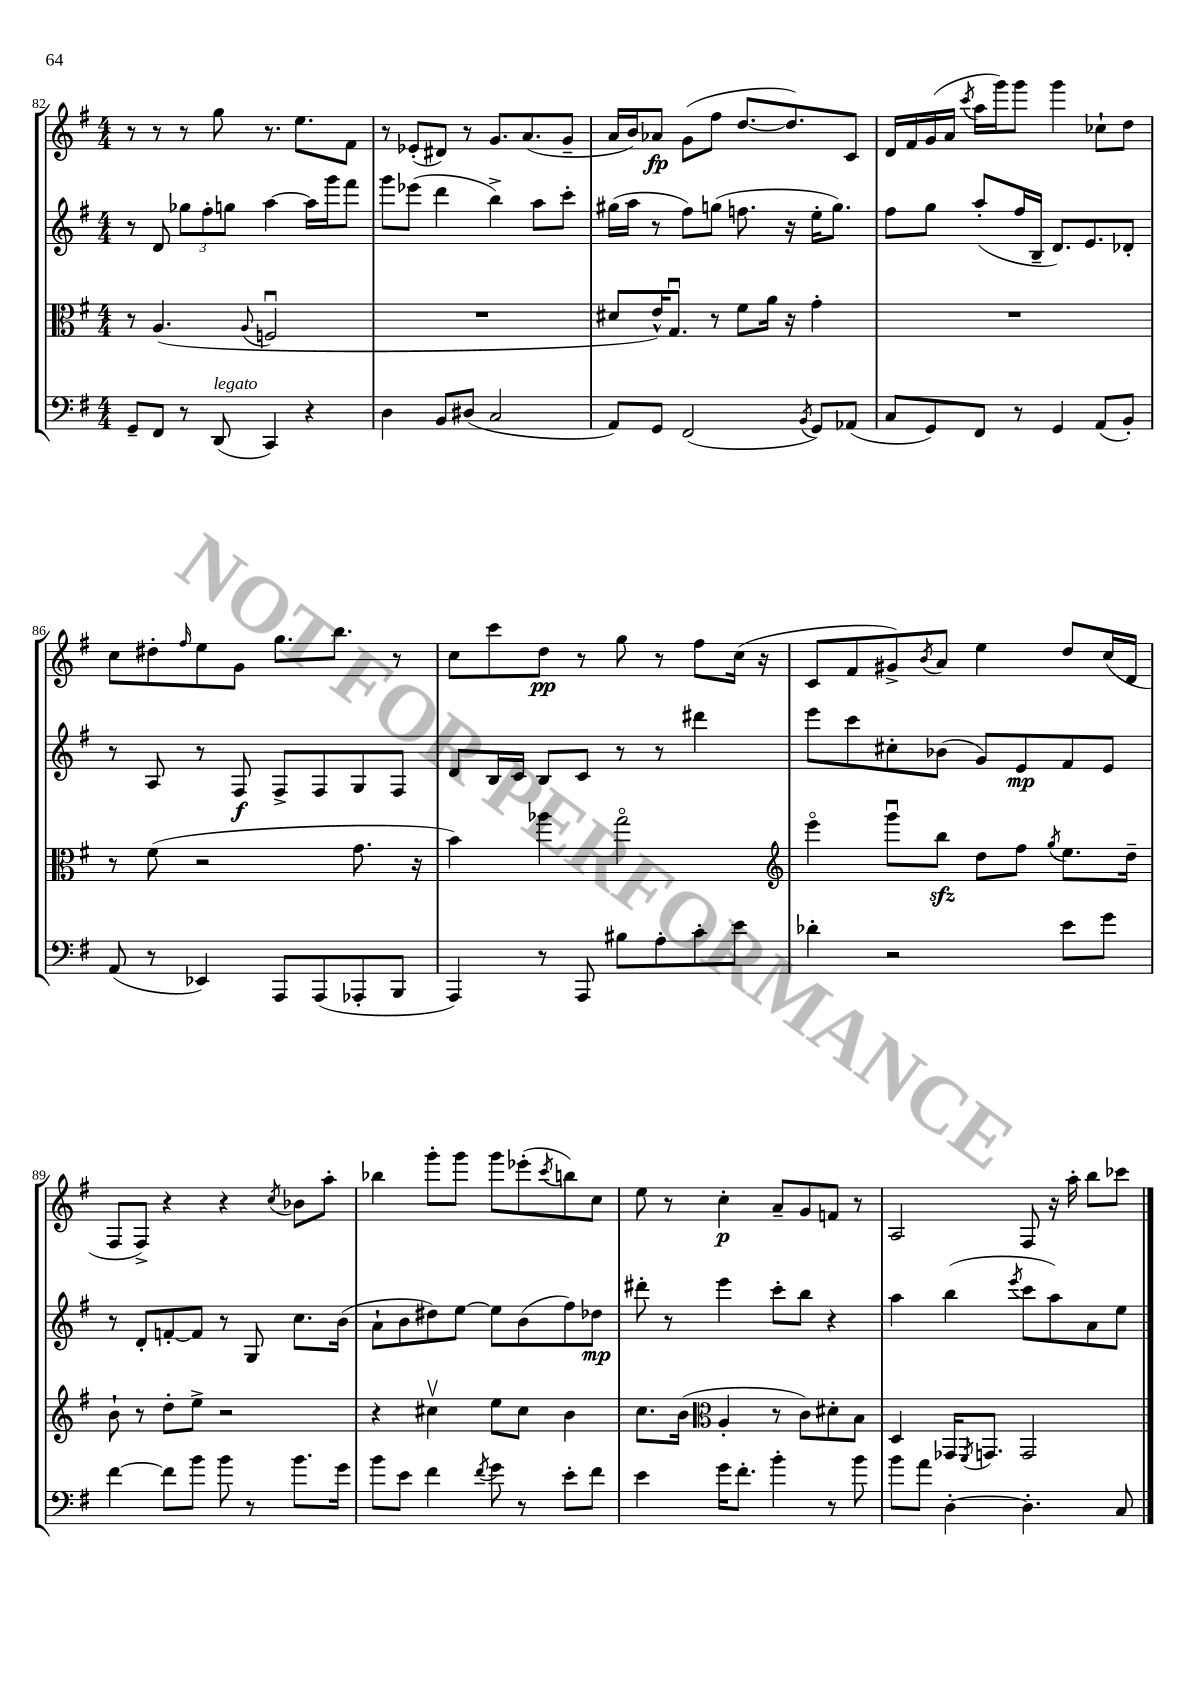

**kern	**kern	**kern	**dynam	**kern	**dynam
*part4	*part3	*part2	*part2	*part1	*part1
*staff4	*staff3	*staff2	*staff2	*staff1	*staff1
*clefF4	*clefC3	*clefG2	*	*clefG2	*
*k[f#]	*k[f#]	*k[f#]	*	*k[f#]	*
*M4/4	*M4/4	*M4/4	*	*M4/4	*
=82	=82	=82	=82	=82	=82
8GG~/L	8r	8r	.	8r	.
8FF#/J	(4.A/	8d/	.	8r	.
8r	.	12gg-X\L	.	8r	.
.	.	12ff#'\	.	.	.
!LO:TX:a:i:t=legato	!	!	!	!	!
(8DD/	.	.	.	8gg\	.
.	.	12ggn\J	.	.	.
.	8qqA/	.	.	.	.
4CC/)	2Fnu/	[4aa\	.	8.r	.
.	.	.	.	8.ee\L	.
4r	.	16aa\LL]	.	.	.
.	.	16ggg\J	.	.	.
.	.	8fff#\J	.	8f#\J	.
=83	=83	=83	=83	=83	=83
4D\	1r	8ggg\L	.	8r	.
.	.	(8eee-X\J	.	(8e-X'/L	.
8BB/L	.	4ddd\	.	8d#X/J)	.
(8D#X/J	.	.	.	8r	.
2C/	.	4bb^\)	.	8.g/L	.
.	.	.	.	(8.a/	.
.	.	8aa\L	.	.	.
.	.	8ccc'\J	.	8g~/J	.
=84	=84	=84	=84	=84	=84
8AA/L)	8d#X/L	(16gg#X\LL	.	16a/LL	.
.	.	16aa\JJ	.	16b/J)	.
8GG/J	16e^^/K)	8r	.	8a-X/J	fp
.	8.Gu/J	.	.	.	.
(2FF#/	.	8ff#\L)	.	(8g\L	.
.	8r	(8ggn\J	.	8ff#\J	.
.	8f#\L	8.ffn\	.	[8.dd/L	.
.	16a\Jk	.	.	.	.
.	16r	16r	.	8.dd/])	.
8qBB/	.	.	.	.	.
8GG/L)	4g'\	16ee'\KL	.	.	.
.	.	8.gg\J)	.	.	.
(8AA-X/J	.	.	.	8c/J	.
=85	=85	=85	=85	=85	=85
8C/L	1r	8ff#\L	.	16d/LL	.
.	.	.	.	16f#/	.
8GG/)	.	8gg\J	.	(16g/	.
.	.	.	.	16a/JJ	.
.	.	.	.	8qccc/	.
8FF#/J	.	(8aa'/L	.	16aa\LL	.
.	.	.	.	16ggg\J)	.
8r	.	16ff#/L	.	8ggg\J	.
.	.	16B~/JJ	.	.	.
4GG/	.	8.d/L)	.	4ggg\	.
.	.	8.e/	.	.	.
(8AA/L	.	.	.	8cc-X`\L	.
8BB'/J)	.	8d-X'/J	.	8dd\J	.
!!LO:LB:g=z
=86	=86	=86	=86	=86	=86
(8AA/	8r	8r	.	8cc\L	.
8r	(8f#\	8A/	.	8dd#X'\	.
.	.	.	.	16qqff#/	.
4EE-X/)	2r	8r	.	8ee\	.
.	.	8F#/	f	8g\J	.
8AAA/L	.	8F#^/L	.	8.gg\L	.
(8AAA/	.	8F#/	.	.	.
.	.	.	.	8.bb\J	.
8AAA-X'/	8.g\	8G/	.	.	.
8BBB/J	.	8F#/J	.	8r	.
.	16r	.	.	.	.
=87	=87	=87	=87	=87	=87
4AAA/)	4b\)	8d/L	.	8cc\L	.
.	.	16B/L	.	8ccc\	.
.	.	16c/JJ	.	.	.
8r	4aa-X\	8B/L	.	8dd\J	pp
8AAA/	.	8c/J	.	8r	.
8B#X\L	2gg\	8r	.	8gg\	.
8A'\	.	8r	.	8r	.
8c'\	.	4ddd#X\	.	8ff#\L	.
8e\J	.	.	.	(16cc\Jk	.
.	.	.	.	16r	.
=88	=88	=88	=88	=88	=88
*	*clefG2	*	*	*	*
4d-X'\	4eee\	8eee\L	.	8c/L	.
.	.	8ccc\	.	8f#/	.
2r	8gggu\L	8cc#X'\	.	8g#X^/)	.
.	.	.	.	8qb/	.
.	8bbzz\J	(8b-X\J	.	8a/J	.
.	8dd\L	8g/L)	.	4ee\	.
.	8ff#\J	8e/	mp	.	.
.	8qgg/	.	.	.	.
8e\L	8.ee\L	8f#/	.	8dd/L	.
8g\J	.	8e/J	.	(16cc/L	.
.	16dd~\Jk	.	.	16d/JJ	.
!!LO:LB:g=z
=89	=89	=89	=89	=89	=89
[4f#\	8b`\	8r	.	8F#/L	.
.	8r	8d'/L	.	8F#^/J)	.
8f#\L]	8dd'\L	[8fn'/	.	4r	.
8b\J	8ee^\J	8f/J]	.	.	.
8b\	2r	8r	.	4r	.
8r	.	8G/	.	.	.
.	.	.	.	8qcc/	.
8.b\L	.	8.cc\L	.	8b-X\L	.
.	.	.	.	8aa'\J	.
16g\Jk	.	(16b\Jk	.	.	.
=90	=90	=90	=90	=90	=90
8b\L	4r	8a`\L	.	4bb-X\	.
8e\J	.	8b\	.	.	.
4f#\	4cc#Xv\	8dd#X\)	.	8ggg'\L	.
.	.	[8ee\J	.	8ggg\J	.
8qf#/	.	.	.	.	.
8g\	8ee\L	8ee\L]	.	8ggg\L	.
8r	8cc#\J	(8b\	.	(8eee-X'\	.
.	.	.	.	8qccc/	.
8e'\L	4b\	8ff#\)	.	8bbn\)	.
8f#\J	.	8dd-X\J	mp	8cc\J	.
=91	=91	=91	=91	=91	=91
4e\	8.cc\L	8ddd#X'\	.	8ee\	.
.	.	8r	.	8r	.
.	(16b\Jk	.	.	.	.
*	*clefC3	*	*	*	*
16g\KL	4A'/	4eee\	.	4cc'\	p
8.f#'\J	.	.	.	.	.
4b'\	8r	8ccc'\L	.	8a~/L	.
.	8c\L)	8bb\J	.	8g/	.
8r	8d#X'\	4r	.	8fn/J	.
8b\	8B\J	.	.	8r	.
=92	=92	=92	=92	=92	=92
8b\L	4D/	4aa\	.	2A/	.
8a\J	.	.	.	.	.
[4D'\	16GG-X/KL	(4bb\	.	.	.
.	8qFF#/	.	.	.	.
.	8.GGn/J	.	.	.	.
.	.	8qeee/	.	.	.
4.D'\]	2GG/	8ccc\L	.	8F#/	.
.	.	8aa\)	.	16r	.
.	.	.	.	16aa'\	.
.	.	8a\	.	8bb\L	.
8C/	.	8ee\J	.	8ccc-X\J	.
==	==	==	==	==	==
*-	*-	*-	*-	*-	*-
